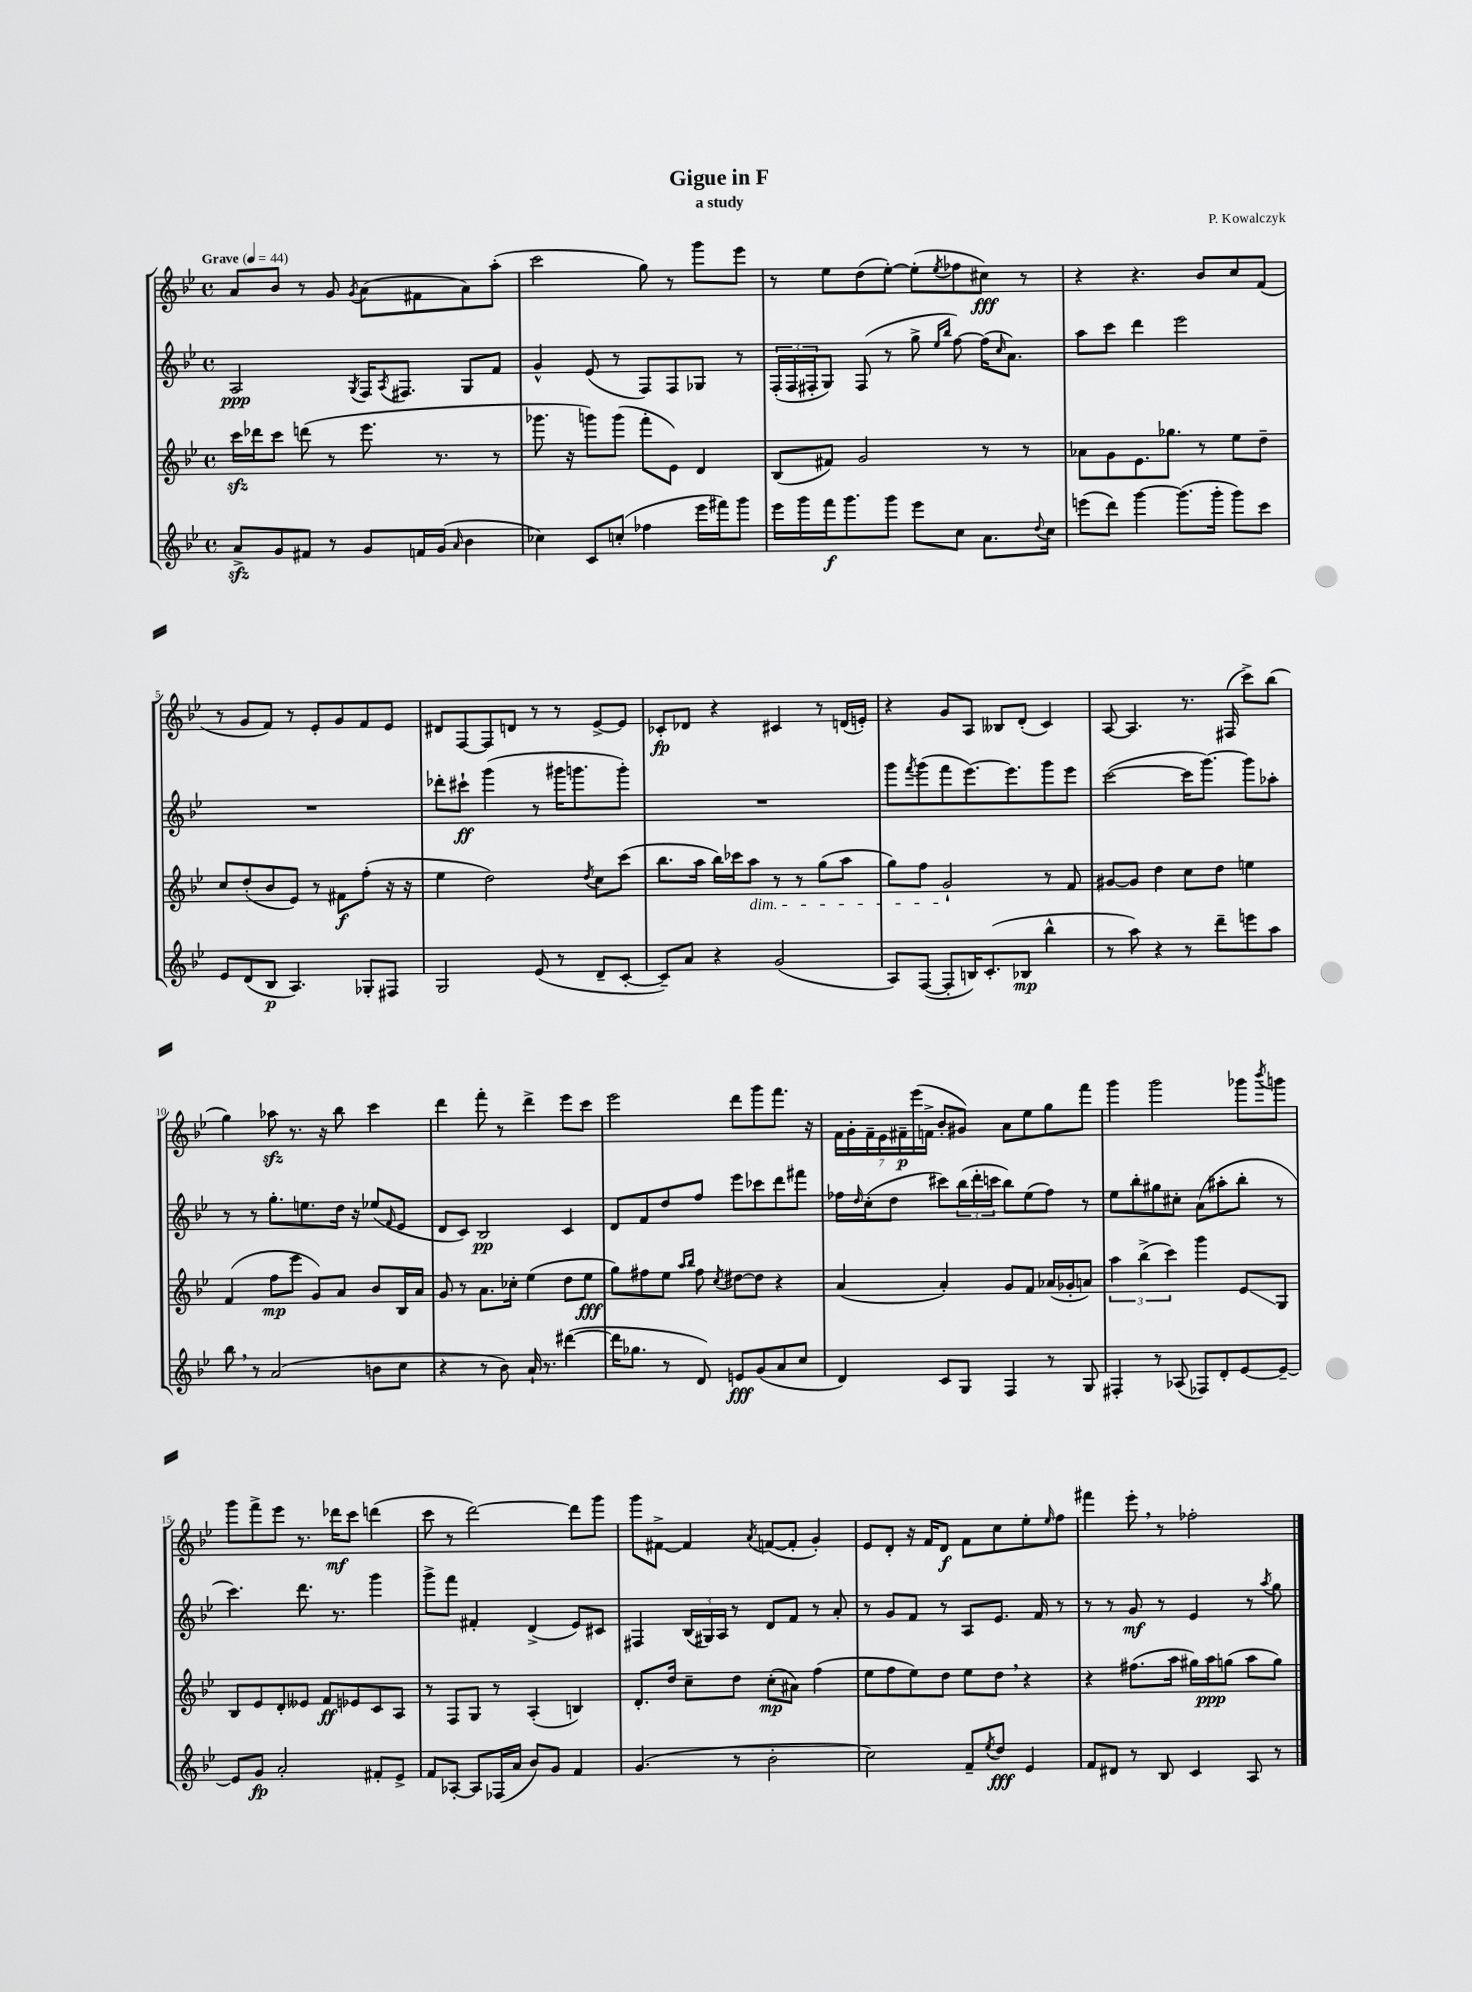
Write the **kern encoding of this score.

**kern	**kern	**kern	**kern
*staff4	*staff3	*staff2	*staff1
*clefG2	*clefG2	*clefG2	*clefG2
*k[b-e-]	*k[b-e-]	*k[b-e-]	*k[b-e-]
*M4/4	*M4/4	*M4/4	*M4/4
*met(c)	*met(c)	*met(c)	*met(c)
*MM44	*MM44	*MM44	*MM44
8a^	16ccc	2A	8a
.	16ddd-	.	.
8g	8ccc	.	8b-
8f#	(8ddd	.	8r
8r	8r	.	8g
.	.	8qG	8qg
8g	8.eee-	16F	(8a
.	.	8qA	.
.	.	8.F#	.
16f	.	.	8f#
(16g	8.r	.	.
16qqa	.	.	.
4b-	.	8G	8a)
.	8r	8f	(8aa'
=	=	=	=
4cc-)	8.ggg-	4g^^	2ccc
.	16r	.	.
8c	8ggg)	(8e-	.
(8cc'	(8ggg	8r	.
4ff-	8fff'	8F)	8gg)
.	8e-)	8F	8r
16eee-	4d	8G-	8ggg
16fff#)	.	.	.
8ggg	.	8r	8eee-
=	=	=	=
16eee-	(8B-	(24F'	8r
.	.	24F	.
16ggg	.	.	.
.	.	24F#'	.
16fff	8f#)	8G)	8ee-
8.ggg	.	.	.
.	2g	(8F#	(8dd
8ggg	.	8r	[8ee-')
8eee-	.	8gg^	(8ee-']
.	.	16qqee-	.
.	.	16qqbb-	8qee-
8cc	.	[8ff)	8ff-
8.a	8r	(16ff]	8cc#)
.	.	16qqcc	.
.	.	8.a)	.
.	8r	.	8r
8qqdd	.	.	.
16cc	.	.	.
=	=	=	=
(8eee	8a-	8aa	4r
8ddd)	8g	8ccc	.
[4ggg	8.e-	4ddd	4.r
.	8.gg-	.	.
(8.ggg]	.	2eee-	.
.	8r	.	8b-
16ggg'	.	.	.
8ggg)	8ee-	.	8cc
8ccc	8dd~	.	(8f
=	=	=	=
8e-	8cc	1r	8r
(8d	(8dd'	.	8g
8B-	8b-	.	8f)
4.A)	8e-)	.	8r
.	8r	.	8e-'
.	8f#	.	8g
8G-'	(8ff'	.	8f
8F#	16r	.	8e-
.	16r	.	.
=	=	=	=
2G	4ee-	8ddd-'	8d#
.	.	8ccc#`	[8F
.	2dd)	(4ggg	8F]
.	.	.	8d
(8e-	.	8r	8r
8r	.	16ggg#	8r
.	.	8.ggg	.
.	8qdd	.	.
8d~	8cc	.	[8e-^
[8c'	(8ccc	8ggg')	8e-]
=	=	=	=
8c~])	8.bb-	1r	8c-'
8a	.	.	8d-
.	16aa	.	.
4r	16bb-)	.	4r
.	16ccc-	.	.
.	8aa	.	.
(2g	8r	.	4c#
.	8r	.	.
.	(8gg	.	8r
.	8aa	.	(16d
.	.	.	16e')
=	=	=	=
8A)	8gg)	8ggg	4r
.	.	8qfff	.
([8F	8ff	(8ggg	.
8F']	2g`	8fff	8g
16B)	.	[8.eee-)	8A
(8.c'	.	.	.
.	.	.	8B--
.	.	8.eee-]	.
8B-	.	.	(8d'
4bb-^^	8r	8ggg	4c)
.	8f	8eee-	.
=	=	=	=
8r	[8g#	([2ccc	[8A
8aa)	8g#]	.	4.A]
4r	4dd	.	.
8r	8cc	16ccc]	8.r
.	.	[8.ggg)	.
8ddd~	8dd	.	.
.	.	.	(16F#
8eee	4ee	8ggg]	8ccc^)
8aa	.	8aa-'	(8bb-
=	=	=	=
8bb-	(4f	8r	4gg)
8r	.	8r	.
(2a	8ff	8.gg'	8aa-
.	8eee-	.	8.r
.	.	8.ee	.
.	8g)	.	.
.	.	.	16r
.	8a	16dd	8bb-
.	.	16r	.
8b	8b-	(8ee-	4ccc
.	.	16qqf	.
8cc	16B-	8e-	.
.	16a	.	.
=	=	=	=
4r	8g	8d	4ddd
.	8r	8c)	.
8r	8.a	2B-	8fff'
8b-)	.	.	8r
.	16cc-'	.	.
16a`	(4ee-	.	4ddd^
8.r	.	.	.
([4ddd#	8dd	4c	8eee-
.	8ee-	.	8ccc
=	=	=	=
16ddd#]	8gg)	8d	2eee-
8.gg-	.	.	.
.	8ff#	8f	.
8r	8ee-	8dd	.
.	16qqaa	.	.
.	16qqbb-	.	.
8d)	8ff#	8ff	.
.	8qcc	.	.
8e	[8dd#	8eee-	8ddd
(8g	8dd#]	8ccc-	8ggg
8a	4r	8ddd	8.fff
8cc	.	8fff#	.
.	.	.	16r
=	=	=	=
4d)	(4a	16ff-	28f
.	.	.	28g'
.	.	16qqdd	.
.	.	(16cc'	.
.	.	.	28f~
.	.	.	28e-
.	.	8dd	.
.	.	.	28f#~
.	.	.	(28eee-
.	.	.	28f^
8c	4a')	8ccc#)	8b-'
8G	.	(24bb-	8g#)
.	.	24ddd'	.
.	.	24ccc	.
4F	8g	8bb-)	8a
.	8f	(8ee-	8ee-
8r	(16a-	8ff-)	8gg
.	16g-'	.	.
8G	8a)	8r	8fff
=	=	=	=
4F#'	6aa	8ee-	4ggg
.	.	8bb-'	.
.	(6bb-^	.	.
8r	.	8gg#	2ggg
.	6ccc)	.	.
(8A-	.	8cc#'	.
8F-)	4ggg	(8a	.
8d'	.	8aa#'	.
[8e-	8e-	8bb-'	8ggg-
.	.	.	8qbbb-
8e-~_	8G	8r	8ggg
=	=	=	=
8e-]	8B-	4.ccc)	8ggg
8g	8e-	.	8fff^
2a'	8d'	.	8eee-
.	8e--	8.ddd	8.r
.	8f	.	.
.	.	8.r	16ddd-
.	8e-	.	8ccc
8f#'	8c	4ggg	(4ddd
8e-^	8A	.	.
=	=	=	=
8f	8r	8ggg^	8ccc
[8A-'	8F	8fff	8r
8A-]	8G	4f#'	[2ddd)
(16F-	8r	.	.
16a	.	.	.
8b-)	(4A'	(4d^	.
8g	.	.	.
4f	4B)	8e-)	8ddd]
.	.	8c#	8ggg
=	=	=	=
(4.g	8.d'	4F#	8ggg
.	.	.	[8f#^
.	16dd	.	.
.	8cc~	(24B-	4f#]
.	.	24G#)	.
.	.	24A	.
8r	8dd	8r	.
.	.	.	8qa
2b-'	(8cc'	8d	([8f
.	8a#)	8f	8f']
.	(4ff	8r	4g')
.	.	8a'	.
=	=	=	=
2cc)	8ee-	8r	8e-
.	8ff	8g	8d'
.	8ee-)	8f	16r
.	.	.	16f
.	8dd	8r	8d
8f~	8ee-	8A	8f
8qee-	.	.	.
8dd	8dd	8.e-	8cc
4e-	4r	.	8ee-'
.	.	16f	.
.	.	.	16qqee-
.	.	8r	8ff
=	=	=	=
8f	4r	8r	4fff#
8d#	.	8r	.
8r	(8.ff#	8g	8eee-'
8B-	.	8r	8r
.	16aa	.	.
4c	16gg#)	4e-	2ff-'
.	16aa	.	.
.	(8gg	.	.
8A	8aa	8r	.
.	.	8qaa	.
8r	8gg)	8gg	.
==	==	==	==
*-	*-	*-	*-
